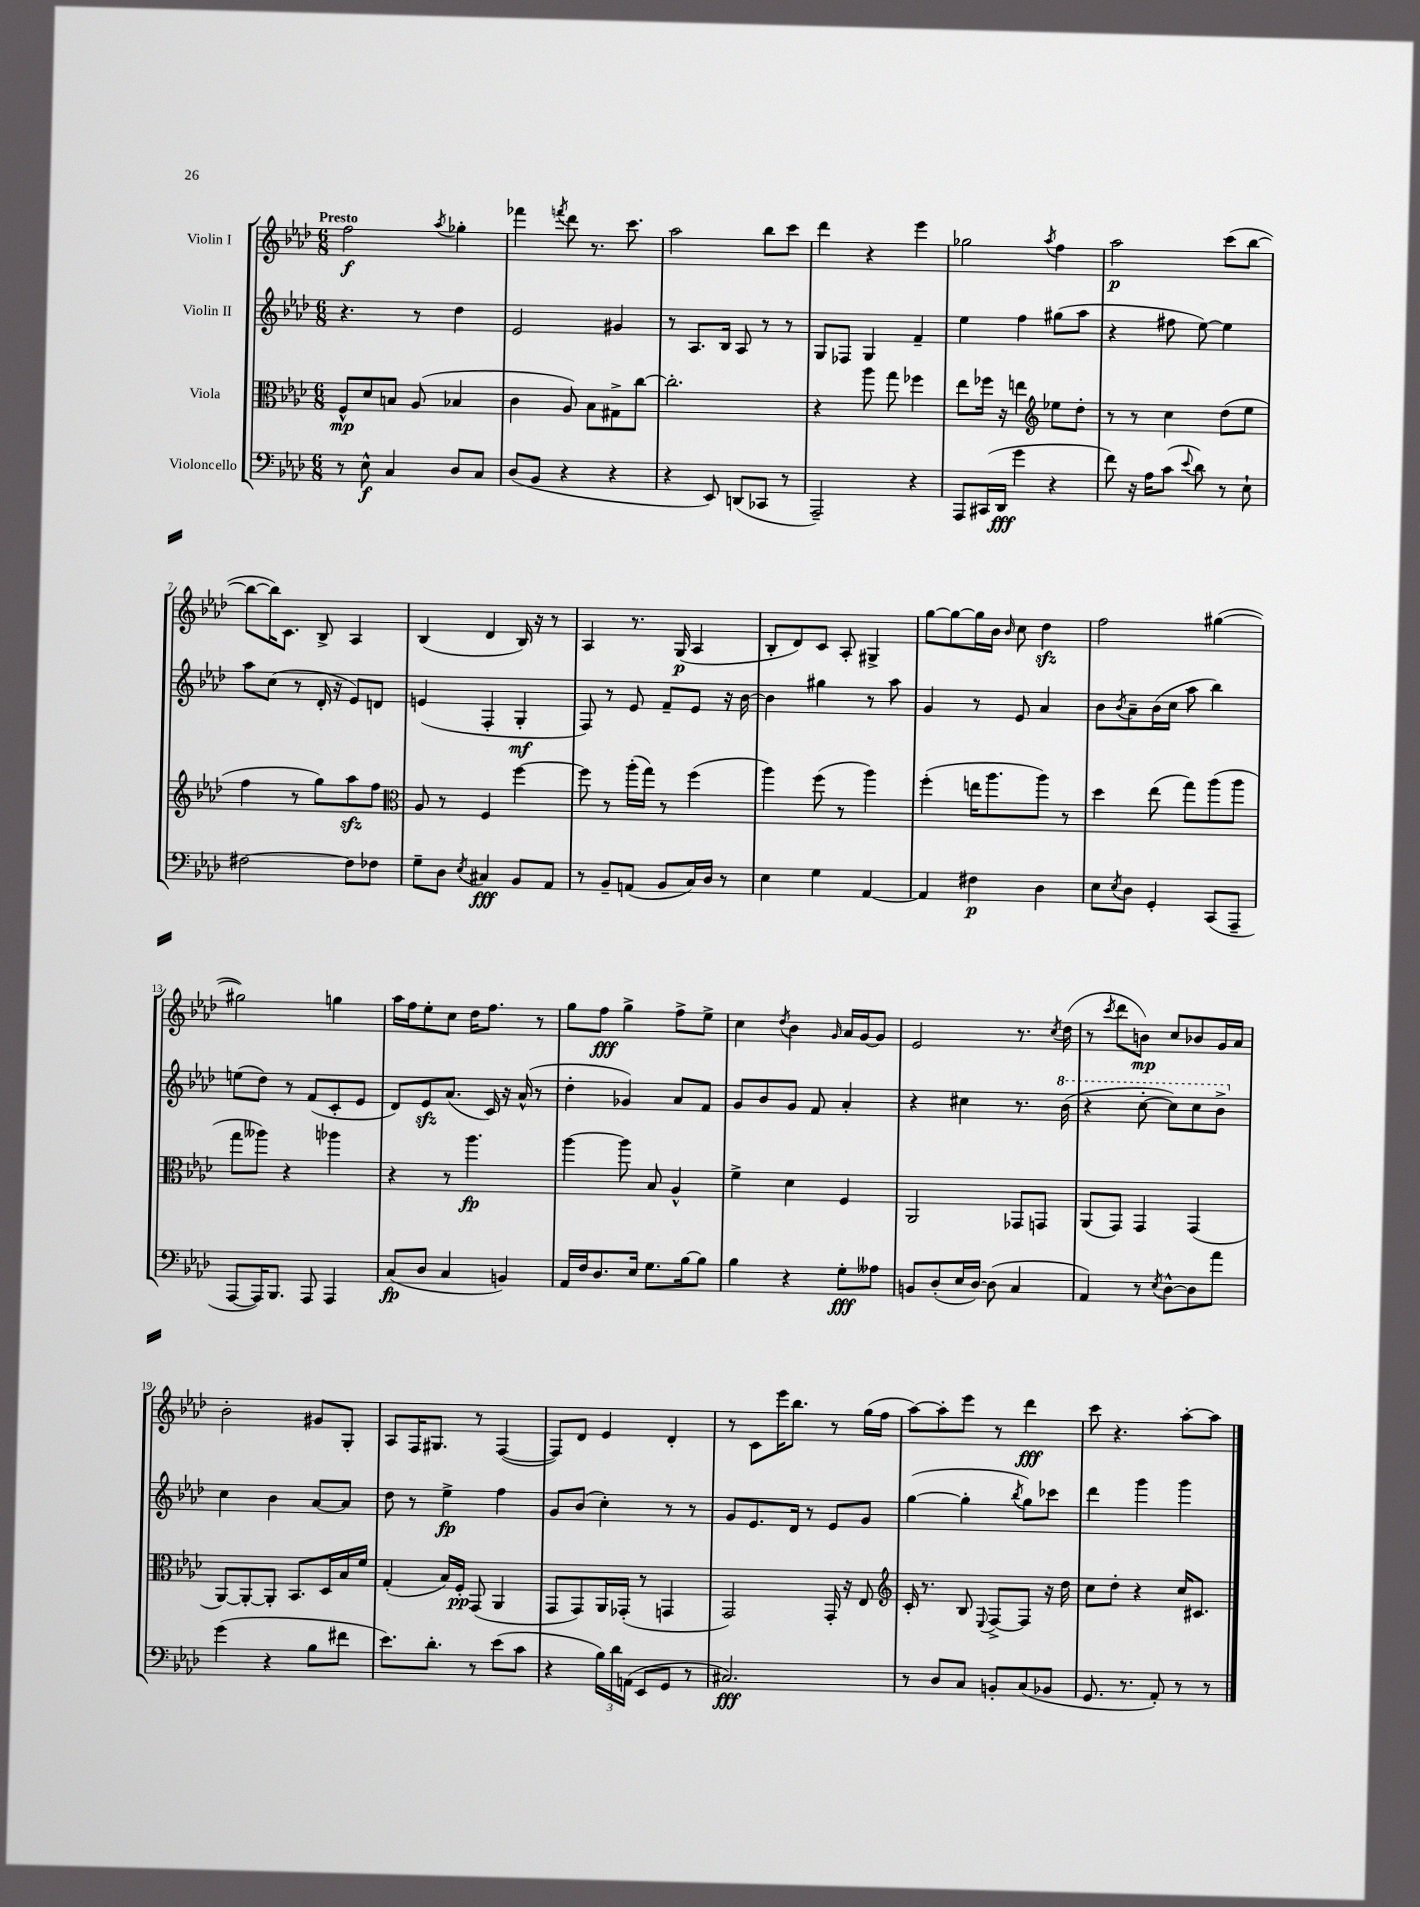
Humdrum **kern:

**kern	**kern	**kern	**kern
*staff4	*staff3	*staff2	*staff1
*clefF4	*clefC3	*clefG2	*clefG2
*k[b-e-a-d-]	*k[b-e-a-d-]	*k[b-e-a-d-]	*k[b-e-a-d-]
*M6/8	*M6/8	*M6/8	*M6/8
8r	8F^^	4.r	2ff
8E-^^	8d-	.	.
4C	8B	.	.
.	(8A-	8r	.
.	.	.	8qaa-
8D-	4B-	4dd-	4gg-'
8C	.	.	.
=	=	=	=
(8D-	4c	2e-	4fff-
8BB-	.	.	.
.	.	.	8qfff
4r	8A-)	.	8ddd-
.	8B-	.	8.r
4r	8G#^	4g#	.
.	.	.	8.ccc
.	[8cc	.	.
=	=	=	=
4r	2.cc']	8r	2aa-
.	.	8.A-	.
8EE-)	.	.	.
.	.	16B-	.
(8DD	.	8A-	.
8CC-	.	8r	8bb-
8r	.	8r	8ccc
=	=	=	=
2AAA-~)	4r	8G	4ddd-
.	.	8F-	.
.	8aa-	4G	4r
.	8gg	.	.
4r	4ff-	4f~	4eee-
=	=	=	=
8AAA-	8ee-	4ee-	2gg-
(16CC#	16ff-	.	.
16DD-	16r	.	.
4g	4ee	4ff	.
*	*clefG2	*	*
.	.	.	8qaa-
4r	8ee-	(8gg#	4ff
.	8dd-'	8aa-	.
=	=	=	=
8f)	8r	4r	2aa-
16r	8r	.	.
16A-	.	.	.
(8c	4cc	8ff#	.
8qqe-	.	.	.
8d-)	.	[8ee-)	.
8r	(8dd-	4ee-]	(8ccc
8E-`	8ee-	.	[8bb-
=	=	=	=
[2F#	4ff	8aa-	8bb-_
.	.	(8cc	16bb-])
.	.	.	8.c
.	8r	8r	.
.	8gg)	16d-'	8B-^
.	.	16r	.
8F#]	8aa-	8e-)	4A-
8F-	8ff	8d	.
=	=	=	=
*	*clefC3	*	*
8G~	8A-	(4e	(4B-
8D-	8r	.	.
8qE-	.	.	.
4C#	4F	4F'	4d-
8BB-	[4ff	4G'	16B-)
.	.	.	16r
8AA-	.	.	8r
=	=	=	=
8r	8ff]	8F)	4A-
8BB-~	8r	8r	.
(8AA	(16aa-'	8e-	8.r
.	16gg)	.	.
8BB-	8r	8f~	.
.	.	.	(16G
16C)	(4ff	8e-	4A-
16D-	.	.	.
8r	.	16r	.
.	.	[16b-	.
=	=	=	=
4E-	4aa-)	4b-]	8B-'
.	.	.	8d-)
4G	(8ff	4gg#	8c
.	8r	.	8A-'
[4AA-	4aa-)	8r	4G#^
.	.	8aa-	.
=	=	=	=
4AA-]	(4ff'	4g	[8gg
.	.	.	8gg_
4F#	16ee	8r	16gg]
.	8.aa-	.	16b-
.	.	.	16qqb-
.	.	8e-	8cc
4D-	8aa-)	4a-	4dd-
.	8r	.	.
=	=	=	=
8E-	4dd-	8b-	2ff
8qE-	.	8qb-	.
8D-	.	8a-~	.
4GG'	(8ee-	(16b-	.
.	.	16cc	.
.	8gg)	8aa-	.
(8CC	(8aa-	4bb-)	([4gg#
8AAA-~	8aa-	.	.
=	=	=	=
[8AAA-	8gg	(8ee	2gg#])
16AAA-])	8aa--)	8dd-)	.
8.BBB-	.	.	.
.	4r	8r	.
8AAA-	.	(8f	.
4AAA-	4aa-	8c'	4gg
.	.	8e-	.
=	=	=	=
(8C	4r	8d-)	16aa-
.	.	.	16ff
8D-	.	8e-	8ee-'
4C	8r	(8.a-	8cc
.	4.aa-	.	16dd-
.	.	16c)	8.ff
4BB)	.	16r	.
.	.	(16a-^^	.
.	.	8r	8r
=	=	=	=
16AA-	[4aa-	4dd-'	8gg
16F	.	.	.
8.D-	.	.	8ff
.	8aa-]	4g-)	4gg^
16E-	.	.	.
8.G	8B-	.	.
.	4A-^^	8a-	8ff^
[16B-	.	.	.
8B-]	.	8f	8ee-^
=	=	=	=
4B-	4f^	8g	4cc
.	.	8b-	.
.	.	.	8qdd-
4r	4d-	8g	4b-
.	.	8f	.
.	.	.	16qqg
8G'	4F	4a-'	16a-
.	.	.	[16g
8A--	.	.	8g]
=	=	=	=
8BB	2AA-	4r	2e-
(8D-'	.	.	.
16E-	.	4cc#	.
[16D-)	.	.	.
(8D-]	.	.	.
4C	8GG-	8.r	8.r
.	8GG	.	.
.	.	.	8qcc
.	.	(16bb-	(16dd-
=	=	=	=
4AA-)	(8AA-	4r	8r
.	.	.	8qccc
.	8GG)	.	8ddd-
8r	4GG	[8ccc'	8b)
8qE-	.	.	.
[8D-^^	.	8ccc])	8cc
8D-]	(4GG	8ccc	8b-
8a-	.	8bb-^	16g
.	.	.	16a-
=	=	=	=
(4g	[8AA-)	4cc	2b-'
.	8AA-'_	.	.
4r	8AA-']	4b-	.
.	8.BB-	.	.
8B-	.	[8a-	8g#
.	16D-	.	.
8f#	16B-	8a-]	8G'
.	16f	.	.
=	=	=	=
8.e-)	(4G'	8dd-	8A-
.	.	8r	16F
8.d-'	.	.	8.G#
.	16B-)	4ee-^	.
.	16F'	.	.
8r	(8GG	.	8r
(8e-	4AA-	4ff	([4F
8c	.	.	.
=	=	=	=
4r	8GG	8g	8F])
.	8GG)	(8b-	8d-
24B-)	16AA-	4cc')	4e-
24d-	.	.	.
.	(16GG-'	.	.
(24AA	.	.	.
8EE-	8r	.	.
8GG	4GG	8r	4d-'
8r	.	8r	.
=	=	=	=
2.C#)	2GG)	8g	8r
.	.	8.e-	8c
.	.	.	16eee-
.	.	16d-	8.bb-
.	.	8r	.
.	16GG'	8e-	8r
.	16r	.	.
.	8E-	8g	(16gg
.	.	.	16ff
=	=	=	=
*	*clefG2	*	*
8r	16c'	([4gg	[8aa-)
.	8.r	.	.
8D-	.	.	8aa-']
8C	8B-	4gg']	8eee-
.	8qqE-	.	.
8BB'	[8F^	.	8r
.	.	8qbb-	.
(8C	8F]	8gg)	4ddd-
8BB-	16r	8ccc-	.
.	16dd-	.	.
=	=	=	=
8.GG	8cc	4ddd-	8ccc
.	8dd-'	.	4.r
8.r	.	.	.
.	4r	4ggg	.
8AA-')	.	.	.
8r	16cc	4ggg	[8aa-'
.	8.c#	.	.
8r	.	.	8aa-]
==	==	==	==
*-	*-	*-	*-
